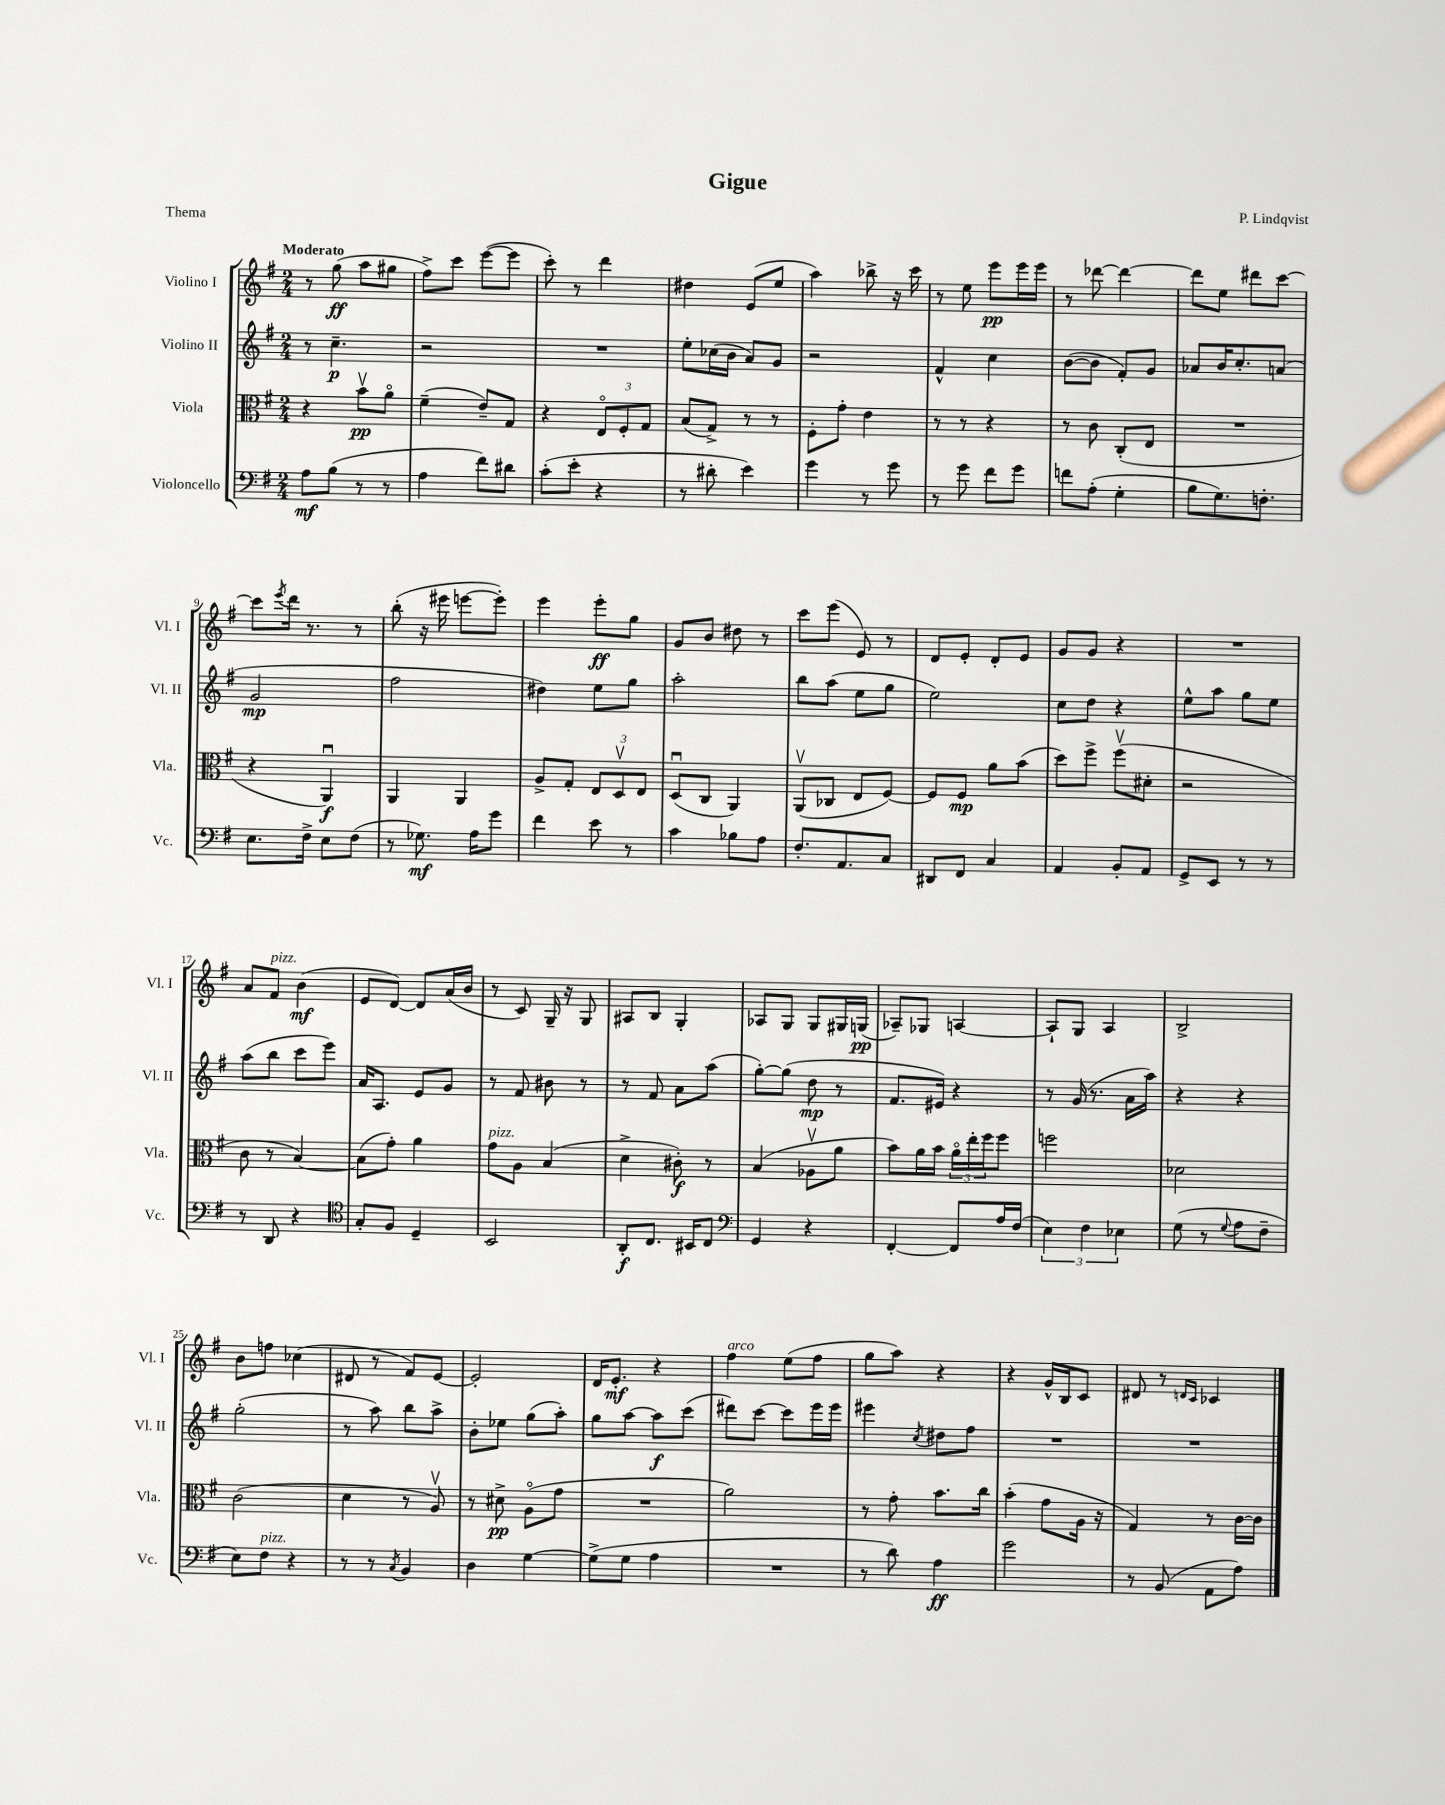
\header { title = "Gigue" composer = "P. Lindqvist" piece = "Thema" }
<<
\new StaffGroup <<
\new Staff = "s0" \with { instrumentName = "Violino I" shortInstrumentName = "Vl. I" } {
    \clef treble \key g \major \numericTimeSignature \time 2/4 \tempo "Moderato"
    r8 g''8\ff( a''8 gis''8 |
    fis''8->) c'''8 e'''8~( e'''8 |
    c'''8-.) r8 d'''4 |
    dis''4 e'8( e''8 |
    a''4) bes''8-> r16 c'''16 |
    r8 e''8 e'''8\pp e'''16 e'''16 |
    r8 des'''8~ des'''4~ |
    des'''8 e''8 dis'''8 c'''8~ |
    c'''8 \acciaccatura { e'''8 } d'''16 r8. r8 |
    b''8-.( r16 eis'''16 e'''8~ e'''8-.) |
    e'''4 e'''8-.\ff g''8 |
    g'8 b'8 dis''8 r8 |
    c'''8 e'''8( e'8) r8 |
    d'8 e'8-. d'8-. e'8 |
    g'8 g'8 r4 |
    R2 |
    a'8 fis'8^\markup { \italic "pizz." } b'4\mf( |
    e'8 d'8~) d'8 a'16( b'16 |
    r8 c'8) g16-- r16 g8 |
    ais8 b8 g4-. |
    aes8 g8 g8 gis16 g16\pp( |
    aes8--) ges8 a4~ |
    a8-! g8 a4 |
    b2-> |
    b'8 f''8 ces''4( |
    dis'8 r8 fis'8) e'8~ |
    e'2-. |
    d'16 e'8.-.\mf r4 |
    fis''4^\markup { \italic "arco" } e''8( fis''8 |
    g''8 a''8) r4 |
    r4 g'16-^ b16 c'8 |
    dis'8 r8 \grace { d'16 c'16 } ces'4 \bar "|." |
}
\new Staff = "s1" \with { instrumentName = "Violino II" shortInstrumentName = "Vl. II" } {
    \clef treble \key g \major \numericTimeSignature \time 2/4
    r8 c''4.--\p |
    r2 |
    R2 |
    e''8-. ces''16( b'16 a'8) g'8 |
    r2 |
    fis'4-^ c''4 |
    b'8~( b'8 fis'8-.) g'8 |
    aes'8 b'16 c''8.-. a'8( |
    g'2\mp |
    fis''2 |
    dis''4) e''8 g''8 |
    a''2-. |
    b''8 a''8( e''8 g''8 |
    e''2) |
    c''8 d''8 r4 |
    e''8-^ a''8 g''8 e''8 |
    a''8( b''8 c'''8 e'''8) |
    a'16 a8. e'8 g'8 |
    r8 fis'8 bis'8 r8 |
    r8 fis'8 a'8 a''8( |
    g''8~-.) g''8( d''8\mp r8 |
    fis'8. eis'16) r4 |
    r8 g'16( r8. a'16 a''16) |
    r4 r4 |
    g''2-.( |
    r8 a''8) b''8 a''8-> |
    b'8-. ees''8 g''8( a''8-.) |
    g''8 a''8~ a''8\f c'''8( |
    dis'''8) c'''8~ c'''8 e'''16 e'''16 |
    eis'''4 \acciaccatura { c''8 } dis''8 fis''8 |
    R2 |
    R2 \bar "|." |
}
\new Staff = "s2" \with { instrumentName = "Viola" shortInstrumentName = "Vla." } {
    \clef alto \key g \major \numericTimeSignature \time 2/4
    r4 b'8\upbow\pp a'8\flageolet |
    fis'4--( e'8--) g8 |
    r4 \tuplet 3/2 { e8\flageolet fis8-. g8 } |
    b8( g8->) r8 r8 |
    fis8-. g'8-. e'4 |
    r8 r8 r4 |
    r8 c'8 c8-.( e8 |
    R2 |
    r4 a,4\downbow\f) |
    a,4 a,4 |
    a8-> g8-. \tuplet 3/2 { e8 d8\upbow e8 } |
    d8\downbow( c8 a,4) |
    a,8\upbow( ces8 e8 fis8~) |
    fis8 fis8\mp a'8 b'8( |
    d''8) fis''8-> fis''8\upbow( dis'8-. |
    r2 |
    c'8 r8 b4~) |
    b8( g'8-.) a'4 |
    g'8^\markup { \italic "pizz." } a8 b4( |
    d'4-> cis'8-.\f) r8 |
    b4( aes8\upbow a'8 |
    b'8) a'16 b'16 \tuplet 3/2 { a'16\flageolet e''16-. fis''16 } fis''8 |
    f''2 |
    des'2 |
    c'2( |
    d'4 r8 a8\upbow) |
    r8 dis'8->\pp a8\flageolet( g'8 |
    R2 |
    a'2) |
    r8 g'8-. b'8. c''16 |
    b'4-.( g'8 a16 r16 |
    g4) r8 c'16~ c'16 \bar "|." |
}
\new Staff = "s3" \with { instrumentName = "Violoncello" shortInstrumentName = "Vc." } {
    \clef bass \key g \major \numericTimeSignature \time 2/4
    a8\mf b8( r8 r8 |
    a4 fis'8) dis'8 |
    c'8-.( e'8-. r4 |
    r8 dis'8-. e'4) |
    g'4 r8 g'8 |
    r8 g'8 fis'8 g'8 |
    f'8 a8-.( g4-. |
    b8 g8.) f8.-. |
    e8. fis16-> e8 fis8( |
    r8 ges8.\mf) a16 g'8 |
    fis'4 e'8 r8 |
    c'4 bes8 a8 |
    fis8.-. a,8. c8 |
    dis,8 fis,8 c4 |
    a,4 b,8-. a,8 |
    g,8-> e,8 r8 r8 |
    r8 d,8 r4 |
    \clef tenor g8-. fis8 d4-- |
    b,2 |
    a,8-.\f c8. bis,16 c8 |
    \clef bass g,4 r4 |
    fis,4~-. fis,8 a16 fis16( |
    \tuplet 3/2 { e4) fis4 ees4 } |
    g8( r8 \appoggiatura { g8 } a8 fis8-- |
    e8) fis8^\markup { \italic "pizz." } r4 |
    r8 r8 \acciaccatura { c8 } b,4 |
    d4 g4~ |
    g8->( g8 a4 |
    R2 |
    r8 d'8) a4\ff |
    g'2 |
    r8 b,8( a,8 a8) \bar "|." |
}
>>
>>
